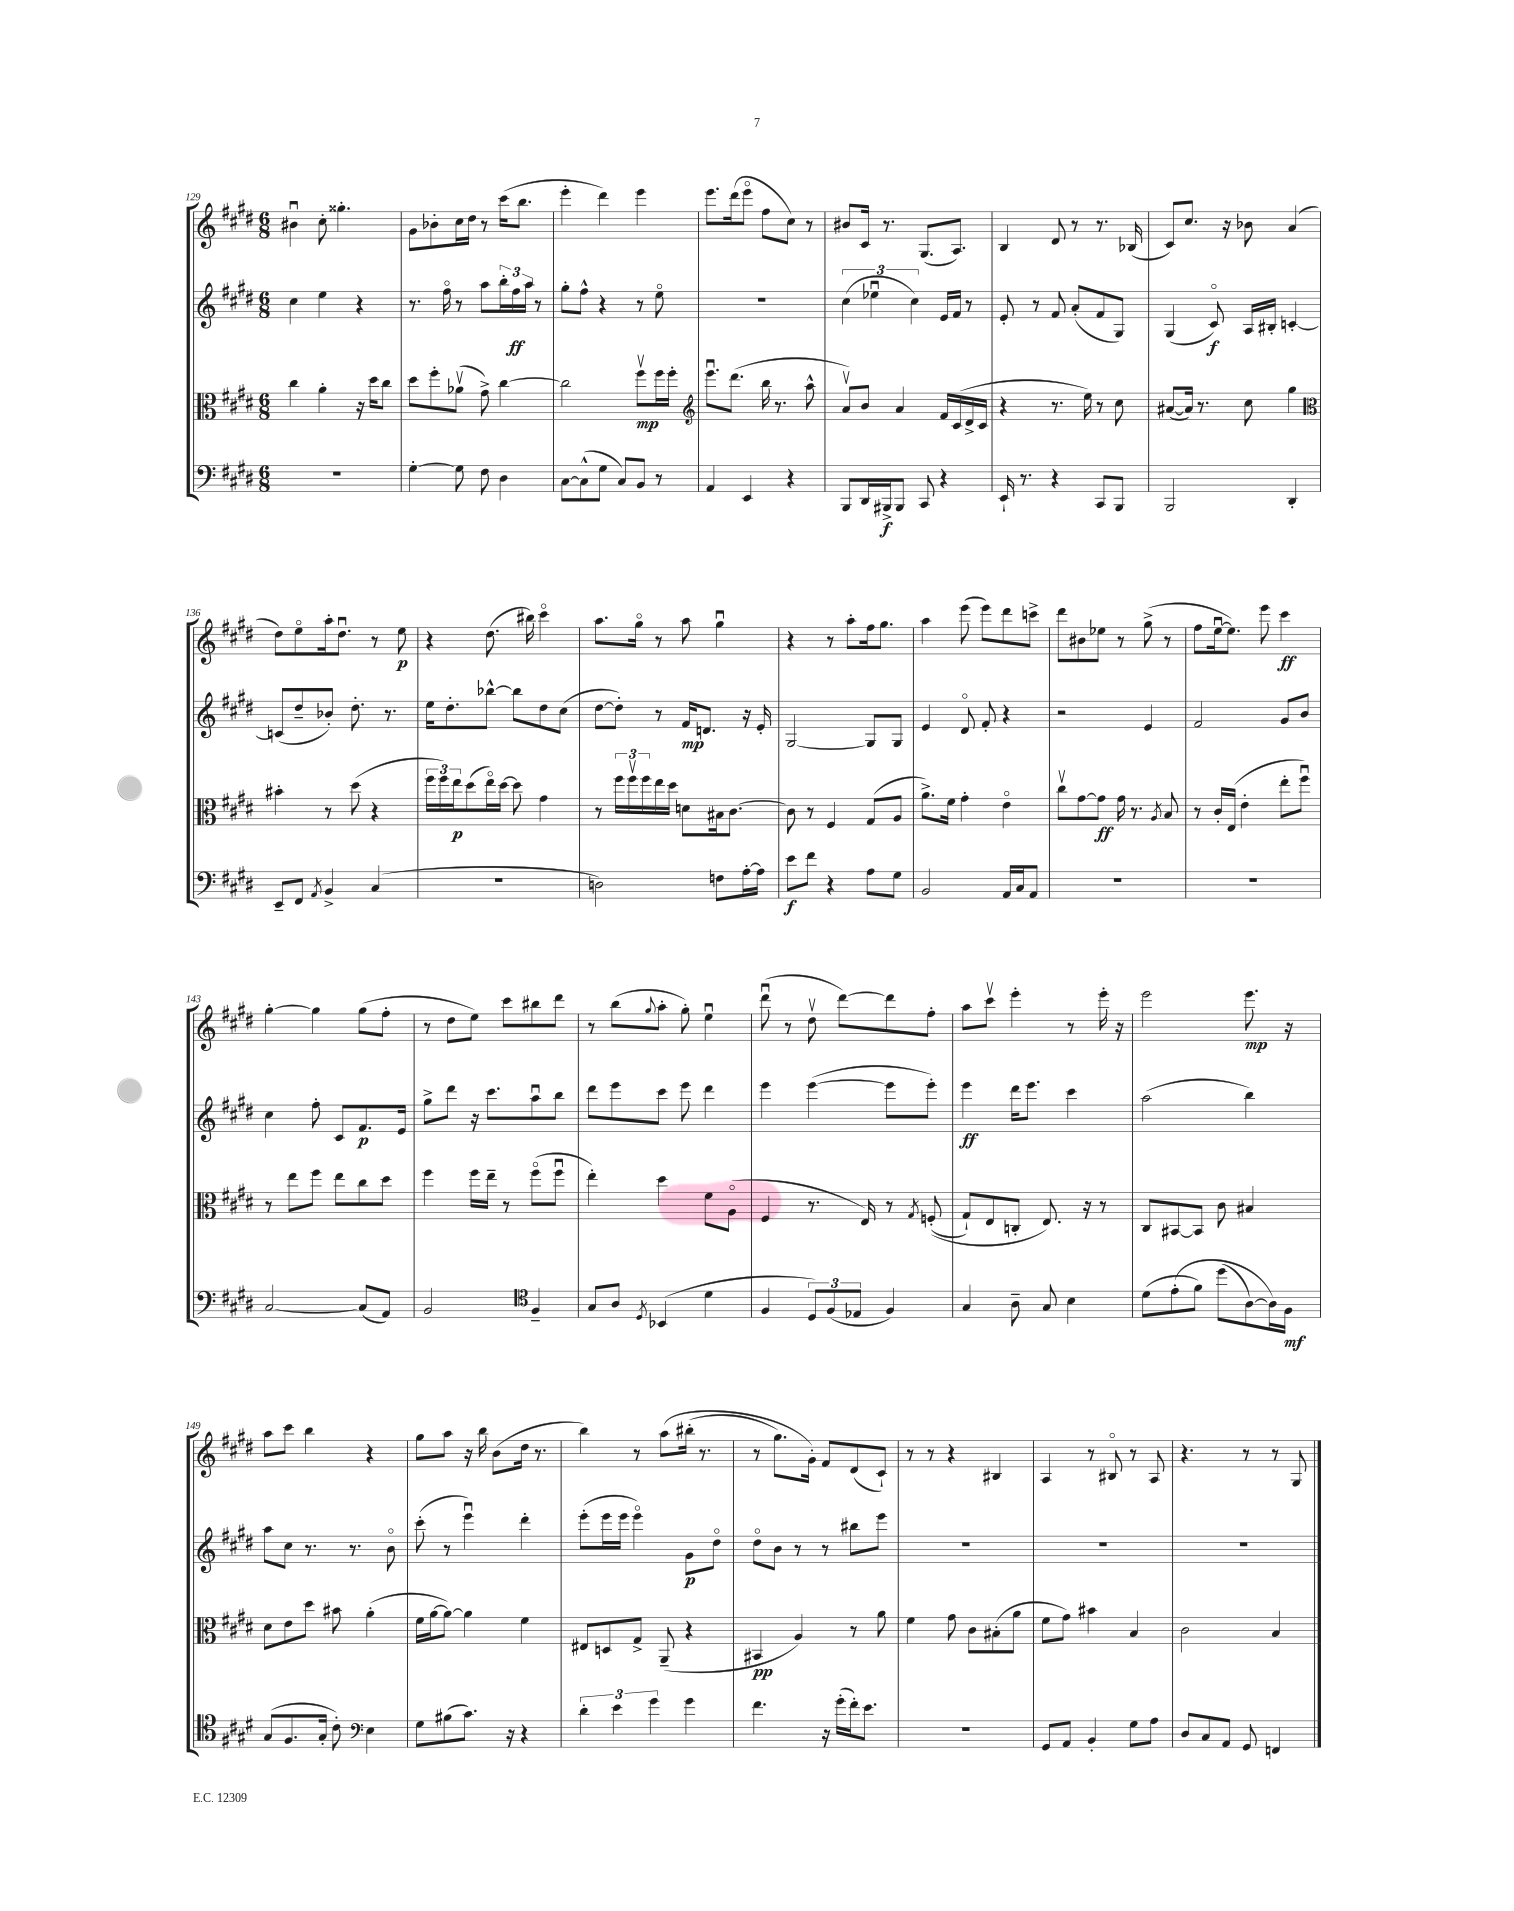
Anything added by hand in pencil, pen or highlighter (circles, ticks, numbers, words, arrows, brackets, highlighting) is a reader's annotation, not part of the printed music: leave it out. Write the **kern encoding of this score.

**kern	**kern	**kern	**kern
*staff4	*staff3	*staff2	*staff1
*clefF4	*clefC3	*clefG2	*clefG2
*k[f#c#g#d#]	*k[f#c#g#d#]	*k[f#c#g#d#]	*k[f#c#g#d#]
*M6/8	*M6/8	*M6/8	*M6/8
2.r	4cc#	4cc#	4b#u
.	4a'	4ee	8cc#'
.	.	.	4.gg##'
.	16r	4r	.
.	16dd#	.	.
.	8cc#	.	.
=	=	=	=
[4G#'	8dd#	8.r	8g#
.	8ff#'	.	8b-'
.	.	16ff#o	.
8G#]	(8a-v	8r	16cc#
.	.	.	16dd#
8F#	8g#^)	8aa	8r
4D#	[4cc#	24bb'	(16ccc#
.	.	24ff#	.
.	.	.	8.bb
.	.	24aa	.
.	.	8r	.
=	=	=	=
[8C#	2cc#]	8gg#'	4eee'
(8C#^^]	.	8ff#^^	.
8G#	.	4r	4ddd#)
8C#)	.	.	.
8BB	8ff#v	8r	4eee
8r	16ff#	8eeo	.
.	16ff#'	.	.
=	=	=	=
*	*clefG2	*	*
4AA	8.eeeu	2.r	8.eee
.	(8.ddd#	.	(16ddd#
4EE	.	.	8eeeo
.	16bb	.	8ff#
.	8.r	.	.
4r	.	.	8cc#)
.	8aa^^	.	8r
=	=	=	=
8BBB	8av)	(6cc#	8b#
16DD#	8b	.	16c#
.	.	6ee-u	.
16BBB#^	.	.	8.r
8BBB#	4a	.	.
.	.	6cc#)	.
8CC#	.	.	(8.G#
4r	16f#	16e	.
.	(16c#	16f#	8.A)
.	16d#^	8r	.
.	16c#	.	.
=	=	=	=
16EE`	4r	8e'	4B
8.r	.	.	.
.	.	8r	.
4r	8.r	8f#	8d#
.	.	(8a'	8r
.	16ee)	.	.
8CC#	8r	8f#	8.r
8BBB	8cc#	8G#)	.
.	.	.	(16B-
=	=	=	=
2BBB	([8a#	(4G#	8c#)
.	16a#])	.	8.cc#
.	8.r	.	.
.	.	8c#o)	.
.	.	.	16r
.	8cc#	16A	8b-
.	.	16B#'	.
4DD#'	4gg#	[4c'	(4a
=	=	=	=
*	*clefC3	*	*
8EE~	4b#'	(8c]	8dd#)
8FF#	.	8dd#~	8eeo
8qAA	.	.	.
4BB^	8r	8b-')	16aa'
.	.	.	8.dd#u
.	(8dd#	8.dd#'	.
(4C#	4r	.	8r
.	.	8.r	.
.	.	.	8ee
=	=	=	=
2.r	24ff#	16ee	4r
.	24ff#)	.	.
.	.	8.dd#'	.
.	24ee	.	.
.	(8dd#	.	.
.	16eeo)	[8bb-^^	(8.dd#
.	[16dd#	.	.
.	8dd#]	8bb-]	.
.	.	.	16bb#)
.	4g#	8dd#	4ccc#o
.	.	(8cc#	.
=	=	=	=
2D)	8r	[8dd#	8.aa
.	24ff#	8dd#'])	.
.	24ff#v	.	.
.	.	.	16gg#o
.	24ff#	.	.
.	16ee	8r	8r
.	16dd#	.	.
.	8d	16f#	8aa
.	.	8.d	.
8F	16B#	.	4gg#u
.	[8.c#	.	.
[16A'	.	16r	.
16A]	.	16e'	.
=	=	=	=
8e	8c#]	[2G#	4r
8f#	8r	.	.
4r	4F#	.	8r
.	.	.	8aa'
8A	(8G#	8G#]	16ff#
.	.	.	8.gg#
8G#	8A	8G#	.
=	=	=	=
2BB	8.a^)	4e	4aa
.	16f#	.	.
.	4g#'	8d#o	(8eee
.	.	8f#'	8eee)
16AA	4eo	4r	8ddd#
16C#	.	.	.
8AA	.	.	8ccc^
=	=	=	=
2.r	8cc#v	2r	8ddd#
.	[8g#	.	8b#
.	8g#]	.	8ee-
.	16g#	.	8r
.	8.r	.	.
.	.	4e	(8gg#^
.	8qA	.	.
.	8B	.	8r
=	=	=	=
2.r	8r	2f#	8ff#
.	16c#'	.	[16eeu
.	(16E	.	8.ee])
.	4e'	.	.
.	.	.	8eee
.	8ee'	8g#	4ccc#
.	8ff#u)	8b	.
=	=	=	=
[2C#	8r	4cc#	[4gg#'
.	8ee	.	.
.	8ff#	8ff#'	4gg#]
.	8ee	8c#	.
(8C#]	8cc#	8.f#	(8gg#
8AA)	8dd#	.	8ff#'
.	.	16e	.
=	=	=	=
2BB	4ff#	8gg#^	8r
.	.	8ddd#	8dd#
.	16ff#	16r	8ee)
.	16ee~	8.ccc#	.
.	8r	.	8ccc#
*clefC4	*	*	*
4F#~	(8ff#o	8aau	8bb#
.	8ff#u	8bb	8ddd#
=	=	=	=
8G#	4ee')	8ddd#	8r
8A	.	8eee	(8bb
8qD#	.	.	8qqgg#
(4BB-	4dd#	8ccc#	8aa'
.	.	8eee	8gg#')
4d#	8f#	4ddd#	4eeu
.	(8Ao	.	.
=	=	=	=
4F#	4F#	4eee	(8ddd#u
.	.	.	8r
12D#)	8.r	([4eee	8dd#v
(12F#	.	.	.
.	.	.	[8ddd#)
12E-	.	.	.
.	16E)	.	.
4F#)	8r	8eee]	8ddd#]
.	8qG#	.	.
.	&((8F'	8eee')	8ff#'
=	=	=	=
4G#	8G#`)	4eee	8aa
.	8E	.	8ccc#v
8A~	8C'	16ddd#	4eee'
.	.	8.eee	.
8G#	8.E&)	.	.
4B	.	4ccc#	8r
.	16r	.	.
.	8r	.	16eee'
.	.	.	16r
=	=	=	=
(8d#	8C#	(2aa	2eee
&(8e'	[8BB#	.	.
8f#)	8BB#]	.	.
(8dd#	8c#	.	.
[8A)	4B#	4bb)	8.eee
16A]&)	.	.	.
16F#	.	.	16r
=	=	=	=
(8G#	8d#	8aa	8aa
8.F#	8e	8cc#	8ccc#
.	8dd#	8.r	4bb
16G#'	.	.	.
8c#')	8b#	.	.
.	.	8.r	.
*clefF4	*	*	*
4E	(4a'	.	4r
.	.	8bo	.
=	=	=	=
8G#	16f#	(8ccc#'	8gg#
.	[16a	.	.
(8B#	8a_)	8r	8aa
8.c#)	4a]	4eeeu)	16r
.	.	.	16bb
.	.	.	(8b
16r	.	.	.
4r	4f#	4ddd#'	16dd#
.	.	.	8.r
=	=	=	=
6d#'	8E#	(8eee'	4bb)
.	8D	16eee	.
6e	.	.	.
.	.	16eee	.
.	8G#^	4eeeo)	8r
6g#	.	.	.
.	(8AA~	.	&(8aa
4g#	4r	8g#	(16bb#'
.	.	.	8.r
.	.	8dd#o	.
=	=	=	=
4.f#	4BB#	8dd#o	8r
.	.	8b	8.gg#)
.	4A)	8r	.
.	.	.	16g#'&)
16r	.	8r	8f#
(16g#'	.	.	.
16f#')	8r	8bb#	(8d#
8.e	.	.	.
.	8a	8eee	8c#`)
=	=	=	=
2.r	4f#	2.r	8r
.	.	.	8r
.	8g#	.	4r
.	8c#	.	.
.	(8B#'	.	4B#
.	8a	.	.
=	=	=	=
8GG#	8f#	2.r	4A
8AA	8g#)	.	.
4BB'	4b#	.	8r
.	.	.	8B#o
8G#	4B	.	8r
8A	.	.	8A
=	=	=	=
8D#	2c#	2.r	4.r
8C#	.	.	.
8AA	.	.	.
8GG#	.	.	8r
4FF	4B	.	8r
.	.	.	8G#
==	==	==	==
*-	*-	*-	*-
